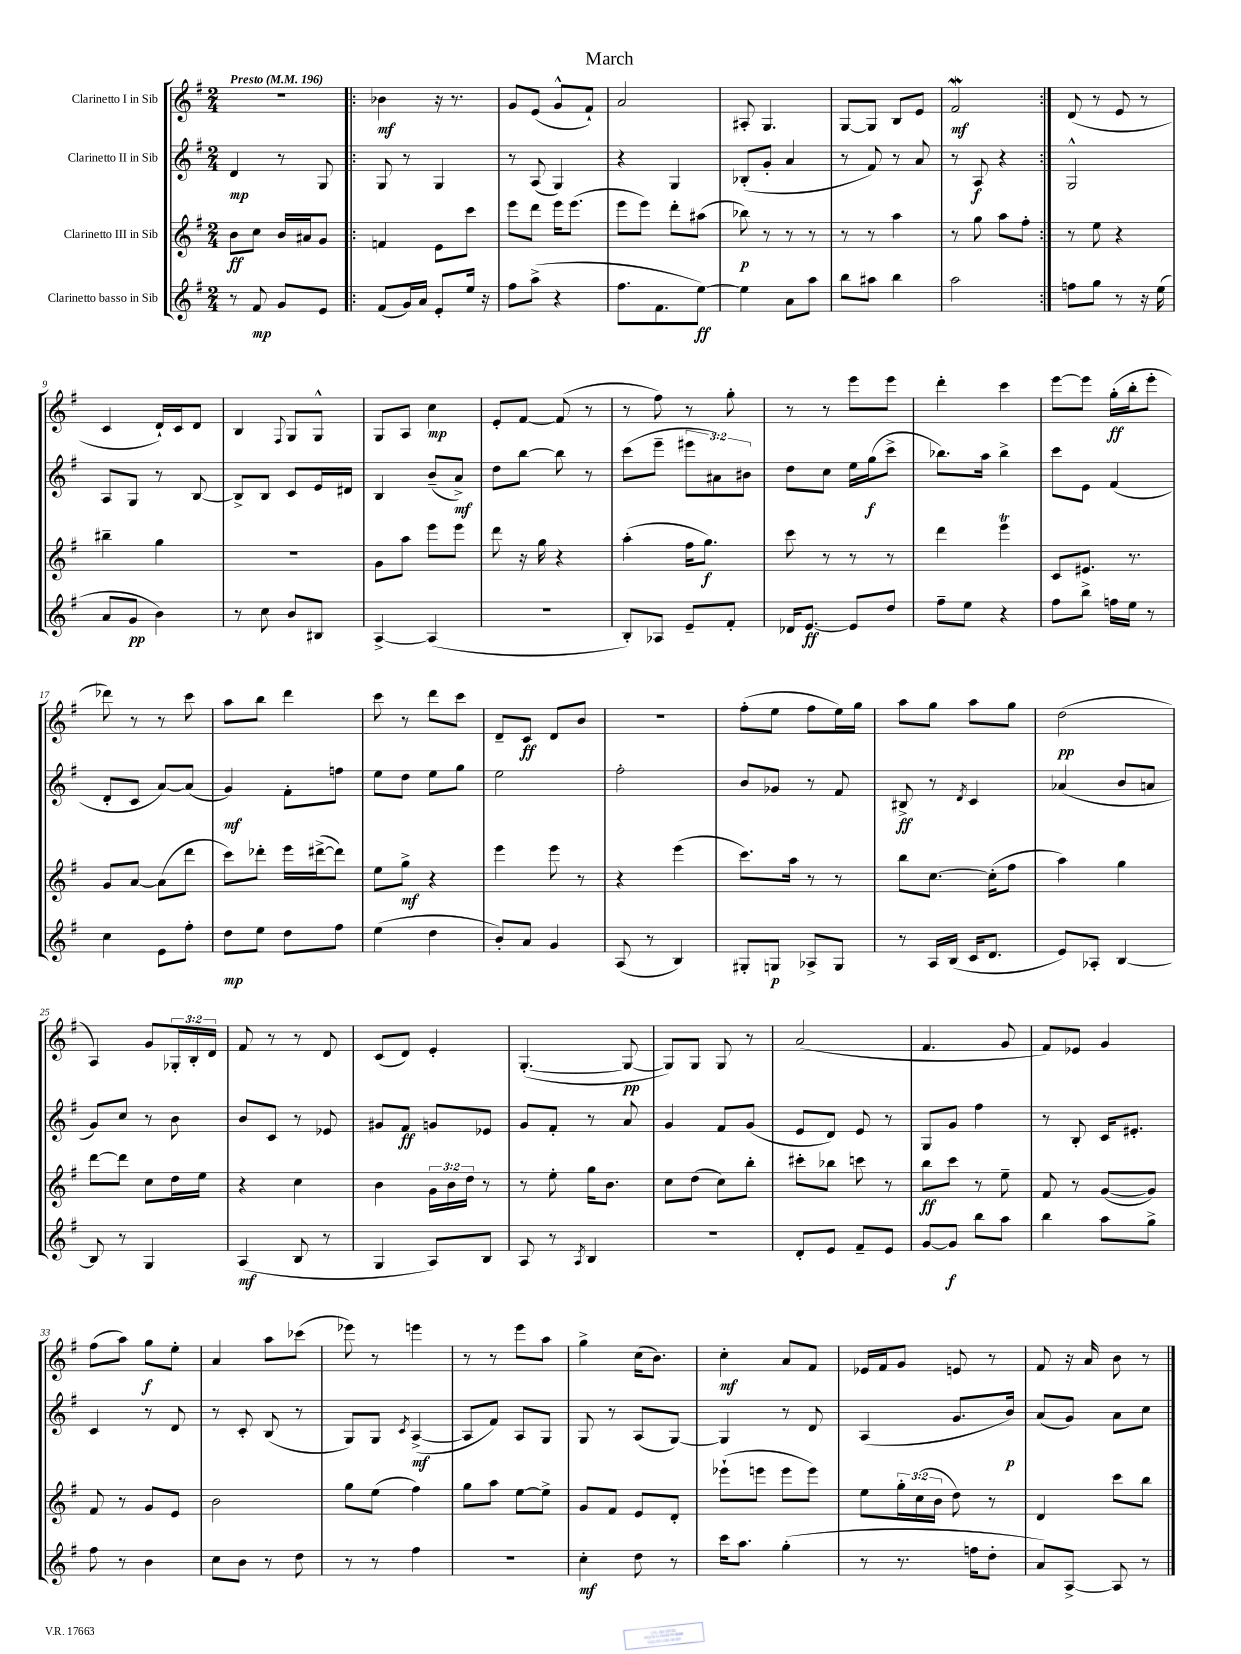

**kern	**kern	**kern	**kern
*staff4	*staff3	*staff2	*staff1
*clefG2	*clefG2	*clefG2	*clefG2
*k[f#]	*k[f#]	*k[f#]	*k[f#]
*M2/4	*M2/4	*M2/4	*M2/4
*MM196	*MM196	*MM196	*MM196
8r	8b	4d	2r
8f#	8cc	.	.
8g	16b	8r	.
.	16a#	.	.
8e	8g	8G	.
=!|:	=!|:	=!|:	=!|:
(8f#	4f	8G	4b-
16g)	.	8r	.
16a	.	.	.
8e'	8e	4G	16r
.	.	.	8.r
16ee	8ccc	.	.
16r	.	.	.
=	=	=	=
8ff#	8eee	8r	8g
(8aa^	8ddd	(8A	(8e
4r	16eee	4G)	8g^^
.	(8.eee	.	.
.	.	.	8f#`)
=	=	=	=
8.ff#	8eee	4r	2a
.	8eee)	.	.
8.f#	.	.	.
.	8ddd'	4G	.
[8ee)	(8aa#	.	.
=	=	=	=
4ee]	8bb-)	(8B-'	8A#'
.	8r	8g'	4.G
8a	8r	4a	.
8aa	8r	.	.
=	=	=	=
8bb	8r	8r	[8G
8aa#	8r	8f#)	8G]
4bb	4aa	8r	8B
.	.	8a	8e
=	=	=	=
2aa	8r	8r	2f#
.	8gg	8A	.
.	8aa	4r	.
.	8ff#'	.	.
=:|!	=:|!	=:|!	=:|!
8ff	8r	2G^^	(8d
8gg	8ee	.	8r
8r	4r	.	8e
16r	.	.	8r
(16ee	.	.	.
=	=	=	=
8a	4bb#~	8A	4c
8g	.	8G	.
4b)	4gg	8r	16d`)
.	.	.	16c
.	.	[8B	8d
=	=	=	=
8r	2r	8B^]	4B
8cc	.	8B	.
.	.	.	8qqF#
8b	.	8c	8G
8B#	.	16e	8G^^
.	.	16d#	.
=	=	=	=
[4A^	8g	4B	8G
.	8aa	.	8A
(4A]	8eee	(8b~	4cc
.	8eee	8a^)	.
=	=	=	=
2r	8ddd	8dd	8e'
.	16r	[8bb	[8f#
.	16gg	.	.
.	4r	8bb]	(8f#]
.	.	8r	8r
=	=	=	=
8B')	(4aa'	(8ccc	8r
8A-	.	8eee~	8ff#)
8e~	16ff#	12eee#	8r
.	8.gg)	.	.
.	.	12a#)	.
8f#'	.	.	8gg'
.	.	12b#	.
=	=	=	=
16d-	8ccc	8dd	8r
[8.e	.	.	.
.	8r	8cc	8r
8e]	8r	16ee	8eee
.	.	(16gg	.
8dd	8r	8ccc^	8eee
=	=	=	=
8ff#~	4ddd	8.bb-)	4ddd'
8ee	.	.	.
.	.	16aa	.
4r	4eee	4bb-^	4ccc
=	=	=	=
8ff#	8c	8ccc	[8eee
8bb^	8.e#	8e	8eee]
16ff	.	(4f#	(16gg'
16ee	8.r	.	16bb'
8r	.	.	8eee'
=	=	=	=
4cc	8g	8d'	8ddd-)
.	[8a	8c	8r
8e	(8a]	[8a)	8r
8ff#'	8ddd	(8a]	8ccc
=	=	=	=
8dd	8ccc)	4g)	8aa
8ee	8ddd-'	.	8bb
8dd	16eee	8f#'	4ddd
.	([16ddd#^	.	.
8ff#	8ddd#])	8ff	.
=	=	=	=
(4ee	8ee	8ee	8ccc
.	8gg^	8dd	8r
4dd	4r	8ee	8ddd
.	.	8gg	8ccc
=	=	=	=
8b')	4eee	2ee	8d~
8a	.	.	8c
4g	8eee	.	8d
.	8r	.	8b
=	=	=	=
(8A	4r	2ff#'	2r
8r	.	.	.
4B)	(4eee	.	.
=	=	=	=
8G#'	8.ccc)	8b	(8ff#'
8G	.	8g-	8ee
.	16aa	.	.
8A-^	8r	8r	8ff#
8G	8r	8f#	16ee)
.	.	.	16gg
=	=	=	=
8r	8bb	8B#^	8aa
16A	[8.cc	8r	8gg
(16B	.	.	.
.	.	8qd	.
16c	.	4c	8aa
8.d	(16cc']	.	.
.	8ff#	.	8gg
=	=	=	=
8e)	4aa)	(4a-	(2dd
8A-'	.	.	.
[4B	4gg	8b	.
.	.	8a	.
=	=	=	=
8B]	[8ddd	8g)	4A)
8r	8ddd]	8cc	.
4G	8cc	8r	8g
.	16dd	8b	24G-'
.	.	.	24B'
.	16ee	.	.
.	.	.	24d
=	=	=	=
(4A	4r	8b	8f#
.	.	8c	8r
8B	4cc	8r	8r
8r	.	8e-	8d
=	=	=	=
4G	4b	8g#	(8c
.	.	8f#	8d)
8A)	24g	8g	4e'
.	24b	.	.
.	24dd	.	.
8B	8r	8e-	.
=	=	=	=
8A	8r	8g	([4.G'
8r	8ee'	8f#'	.
8qA	.	.	.
4B	16gg	8r	.
.	8.b	.	.
.	.	8a	8G_
=	=	=	=
2r	8cc	4g	8G])
.	(8dd	.	8G
.	8cc)	8f#	8G
.	8bb'	(8g	8r
=	=	=	=
8d'	8ccc#'	8e	(2a
8e	8bb-	8d)	.
8f#~	8ccc	8e	.
8e	8r	8r	.
=	=	=	=
[8g	8bb	8G	4.f#
8g]	8ccc	8g	.
8bb	8r	4ff#	.
8aa	8ee~	.	8g
=	=	=	=
4bb	8f#	8r	8f#)
.	8r	8B'	8e-
8aa	([8g	16c	4g
.	.	8.e#'	.
8gg^	8g])	.	.
=	=	=	=
8ff#	8f#	4c	(8ff#
8r	8r	.	8aa)
4b	8g	8r	8gg
.	8e	8d	8ee'
=	=	=	=
8cc	2b	8r	4a
8b	.	8c'	.
8r	.	(8B	8aa
8dd	.	8r	(8ccc-
=	=	=	=
8r	8gg	8G)	8eee-)
8r	(8ee	8G	8r
.	.	8qc	.
4ff#	4ff#)	([4A^	4eee
=	=	=	=
2r	8gg	8A]	8r
.	8aa	8f#)	8r
.	[8ee	8A	8eee
.	8ee^]	8G	8aa
=	=	=	=
4cc'	8g	8G	4gg^
.	8f#	8r	.
8dd	8e	(8A	(16cc
.	.	.	8.b)
8r	8d'	[8G)	.
=	=	=	=
16ccc	(8eee-`	4G]	4cc'
8.aa	.	.	.
.	8eee	.	.
(4gg'	8eee	8r	8a
.	8eee)	8d	8f#
=	=	=	=
8r	8ee	(4A	16e-
.	.	.	16f#
8.r	24gg'	.	8g
.	(24cc	.	.
.	24b	.	.
.	8dd)	8.g	8e
16ff	.	.	.
8dd'	8r	.	8r
.	.	16b)	.
=	=	=	=
8a)	4d	(8a	8f#
[8A^	.	8g)	16r
.	.	.	16a
8A]	8ccc	8a	8b
8r	8bb	8cc	8r
==	==	==	==
*-	*-	*-	*-
